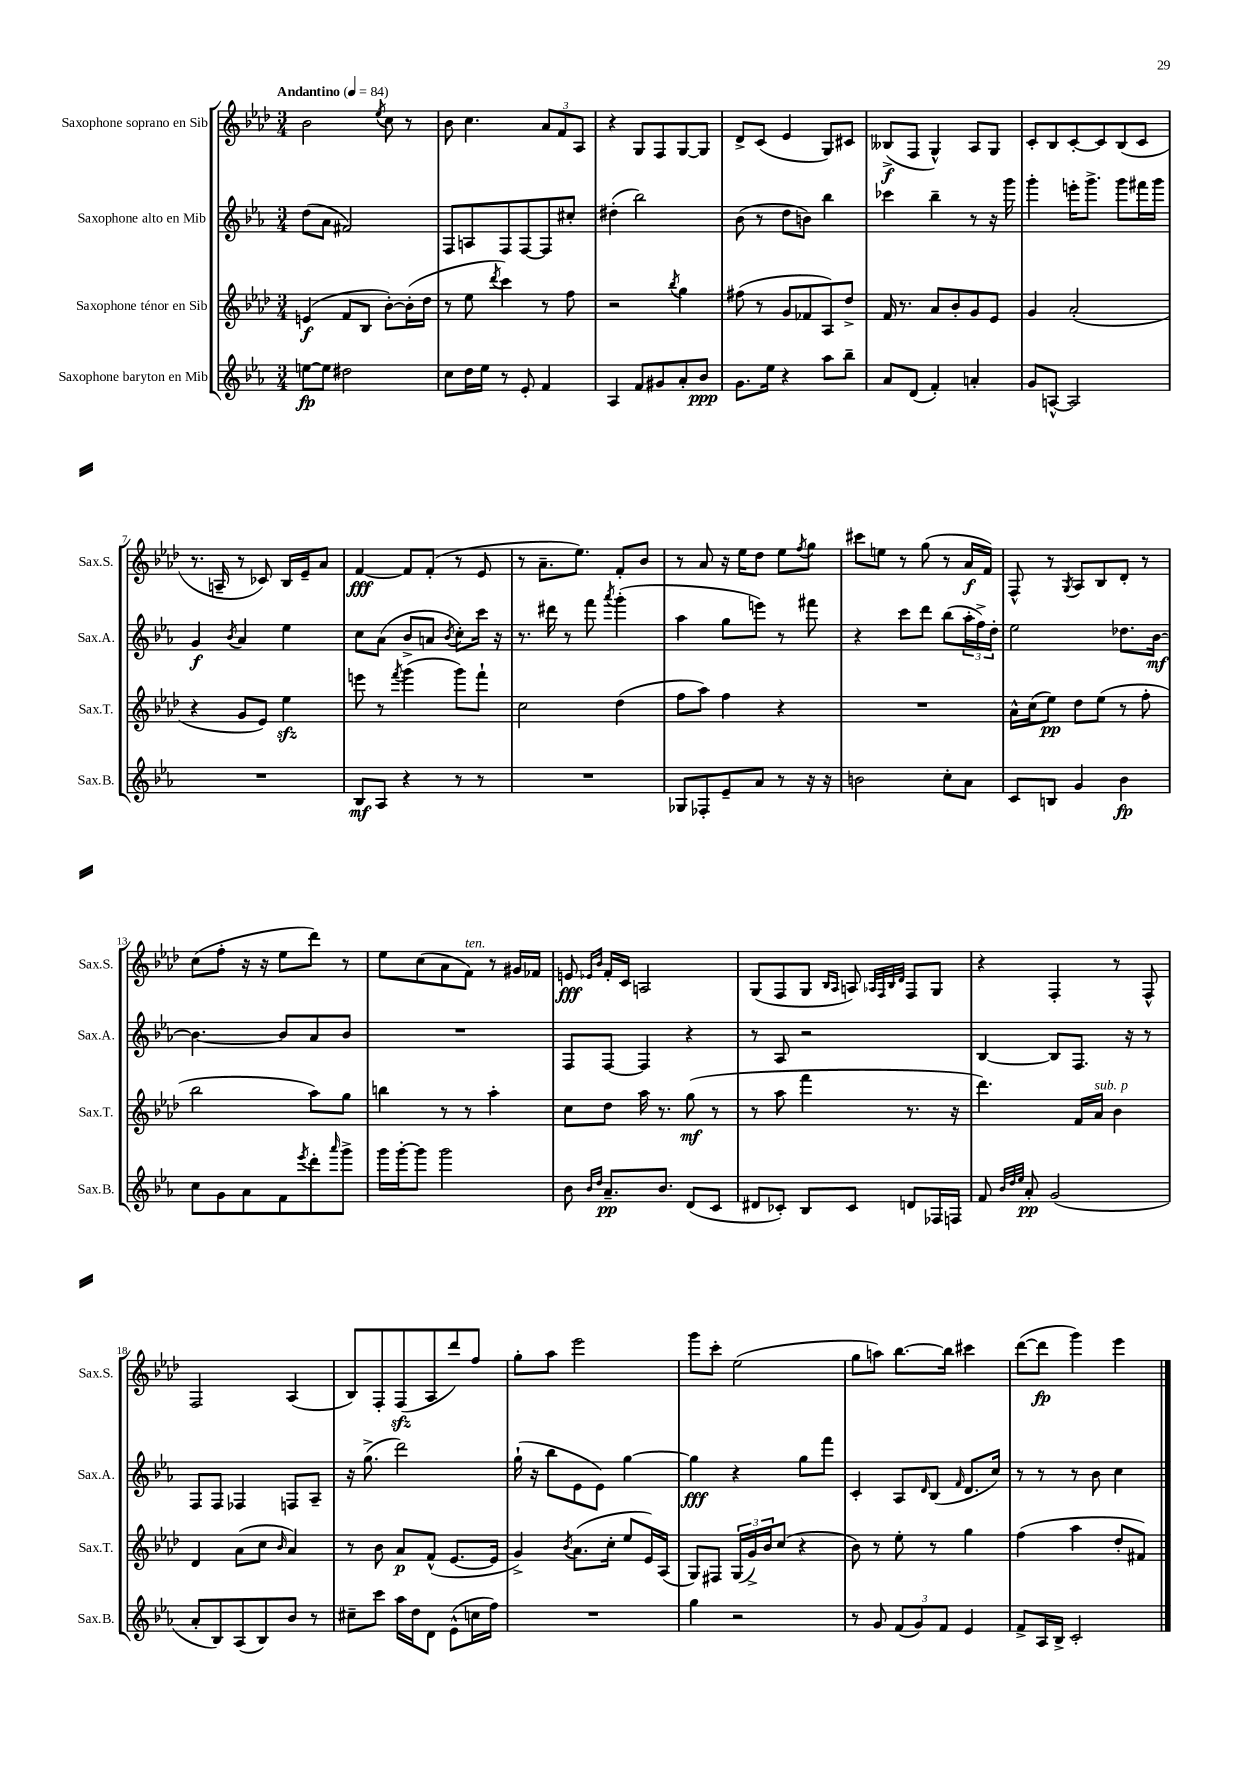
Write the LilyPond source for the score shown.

<<
\new StaffGroup <<
\new Staff = "s0" \with { instrumentName = "Saxophone soprano en Sib" shortInstrumentName = "Sax.S." } {
    \clef treble \key aes \major \numericTimeSignature \time 3/4 \tempo "Andantino" 4 = 84
    bes'2 \acciaccatura { ees''8 } c''8 r8 |
    bes'8 c''4. \tuplet 3/2 { aes'8 f'8 aes8 } |
    r4 g8 f8 g8~ g8 |
    des'8-> c'8( ees'4 g8) cis'8 |
    beses8->\f( f8 g4-^) aes8 g8 |
    c'8-. bes8 c'8~-. c'8 bes8( c'8 |
    r8. a16-- r8 ces'8) bes16 ees'16-- aes'8 |
    f'4~\fff f'8 f'8-.( r8 ees'8 |
    r8 aes'8.-- ees''8.) f'8-. bes'8 |
    r8 aes'8 r16 ees''16 des''8 ees''8 \acciaccatura { f''8 } g''8 |
    cis'''8 e''8 r8 g''8( r8 aes'16\f f'16) |
    f8-^ r8 \acciaccatura { g8 } aes8 bes8 des'8-. r8 |
    c''8( f''8-. r16 r16 ees''8 des'''8) r8 |
    ees''8 c''8( aes'8 f'8^\markup { \italic "ten." }) r8 gis'16 fes'16 |
    e'8\fff \grace { ees'16 bes'16 } f'16-. c'16 a2 |
    g8( f8 g8 \grace { bes16 aes16 } a8) \grace { aes32 f32 bes32 des'32 } f8 g8 |
    r4 f4-. r8 f8-^ |
    f2 aes4( |
    bes8) f8-. f8\sfz( aes8 des'''8) f''8 |
    g''8-. aes''8 ees'''2 |
    g'''8 c'''8-. ees''2( |
    g''8 a''8) bes''8.~ bes''16 cis'''4 |
    des'''8~( des'''8\fp g'''4) ees'''4 \bar "|." |
}
\new Staff = "s1" \with { instrumentName = "Saxophone alto en Mib" shortInstrumentName = "Sax.A." } {
    \clef treble \key ees \major \numericTimeSignature \time 3/4
    d''8( aes'8 fis'2) |
    f8 a8 f8 f8~ f8 cis''8-. |
    dis''4-.( bes''2) |
    bes'8( r8 d''8 b'8) bes''4 |
    ces'''4 bes''4-- r8 r16 g'''16 |
    g'''4-. e'''16-. g'''8.-> g'''8 fis'''16 g'''16 |
    g'4\f \acciaccatura { bes'8 } aes'4 ees''4 |
    c''8 aes'8( bes'8-> a'8 \acciaccatura { bes'8 } c''8-.) c'''16 r16 |
    r8. dis'''16 r8 f'''8 \acciaccatura { aes'''8 } g'''4-.( |
    aes''4 g''8 e'''8) r8 fis'''8 |
    r4 c'''8 d'''8 bes''8( \tuplet 3/2 { aes''16-. f''16->) d''16-. } |
    ees''2 des''8. bes'16~\mf |
    bes'4.~ bes'8 aes'8 bes'8 |
    R2. |
    f8 f8~ f4 r4 |
    r8 aes8 r2 |
    bes4~ bes8 f8. r16 r8 |
    f8 f8 fes4 f8 aes8-- |
    r16 g''8.->( d'''2) |
    g''16-!( r16 bes''8 ees'8 ees'8) g''4~ |
    g''4\fff r4 g''8 f'''8 |
    c'4-. aes8 \grace { d'16 } bes8( \grace { f'16 } d'8. c''16) |
    r8 r8 r8 bes'8 c''4 \bar "|." |
}
\new Staff = "s2" \with { instrumentName = "Saxophone ténor en Sib" shortInstrumentName = "Sax.T." } {
    \clef treble \key aes \major \numericTimeSignature \time 3/4
    e'4\f( f'8 bes8 bes'8~-.) bes'16-.( des''16 |
    r8 ees''8 \acciaccatura { des'''8 } c'''4) r8 f''8 |
    r2 \acciaccatura { bes''8 } g''4 |
    fis''8( r8 g'8 fes'8 aes8) des''8-> |
    f'16 r8. aes'8 bes'8-. g'8 ees'8 |
    g'4 aes'2-.( |
    r4 g'8 ees'8) ees''4\sfz |
    e'''8 r8 \acciaccatura { f'''8 } g'''4( g'''8) f'''8-! |
    c''2 des''4( |
    f''8 aes''8) f''4 r4 |
    R2. |
    aes'16-^ c''16( ees''8\pp) des''8 ees''8( r8 f''8-. |
    bes''2 aes''8) g''8 |
    b''4 r8 r8 aes''4-. |
    c''8 des''8 aes''16 r8. g''8\mf( r8 |
    r8 aes''8 f'''4 r8. r16 |
    des'''4.) f'16 aes'16^\markup { \italic "sub. p" } bes'4 |
    des'4 aes'8( c''8 \grace { bes'16 } aes'4) |
    r8 bes'8 aes'8\p f'8-^( ees'8.~ ees'16 |
    g'4->) \acciaccatura { bes'8 } aes'8.( c''16-. ees''8 ees'16) aes16( |
    g8) fis8 \tuplet 3/2 { g16( g'16->) bes'16 } c''8( r4 |
    bes'8) r8 ees''8-. r8 g''4 |
    f''4( aes''4 des''8-. fis'8) \bar "|." |
}
\new Staff = "s3" \with { instrumentName = "Saxophone baryton en Mib" shortInstrumentName = "Sax.B." } {
    \clef treble \key ees \major \numericTimeSignature \time 3/4
    e''8~\fp e''8 dis''2 |
    c''8 d''16 ees''16 r8 ees'8-. f'4 |
    aes4 f'8 gis'8 aes'8-. bes'8\ppp |
    g'8. ees''16 r4 aes''8 bes''8-- |
    aes'8 d'8( f'4-.) a'4-. |
    g'8 a8~-^ a2 |
    R2. |
    bes8\mf aes8 r4 r8 r8 |
    R2. |
    ges8 fes8-. ees'8-- aes'8 r8 r16 r16 |
    b'2 c''8-. aes'8 |
    c'8 b8 g'4 bes'4\fp |
    c''8 g'8 aes'8 f'8 \acciaccatura { ees'''8 } d'''8-. \grace { aes'''16 } g'''8-> |
    g'''16 g'''16~-. g'''8 g'''2 |
    bes'8 \grace { bes'16 d''16 } aes'8.--\pp bes'8. d'8( c'8 |
    dis'8 ces'8-.) bes8 ces'8 d'8 fes16 f16 |
    f'8 \grace { bes'32 d''32 ees''32 } aes'8-.\pp g'2( |
    aes'8-. bes8) aes8( bes8) bes'8 r8 |
    cis''8-- c'''8 aes''16 d''16 d'8 ees'8-^( c''16 f''16) |
    R2. |
    g''4 r2 |
    r8 g'8 \tuplet 3/2 { f'8( g'8) f'8 } ees'4 |
    f'8-> aes16 bes16-> c'2-. \bar "|." |
}
>>
>>
